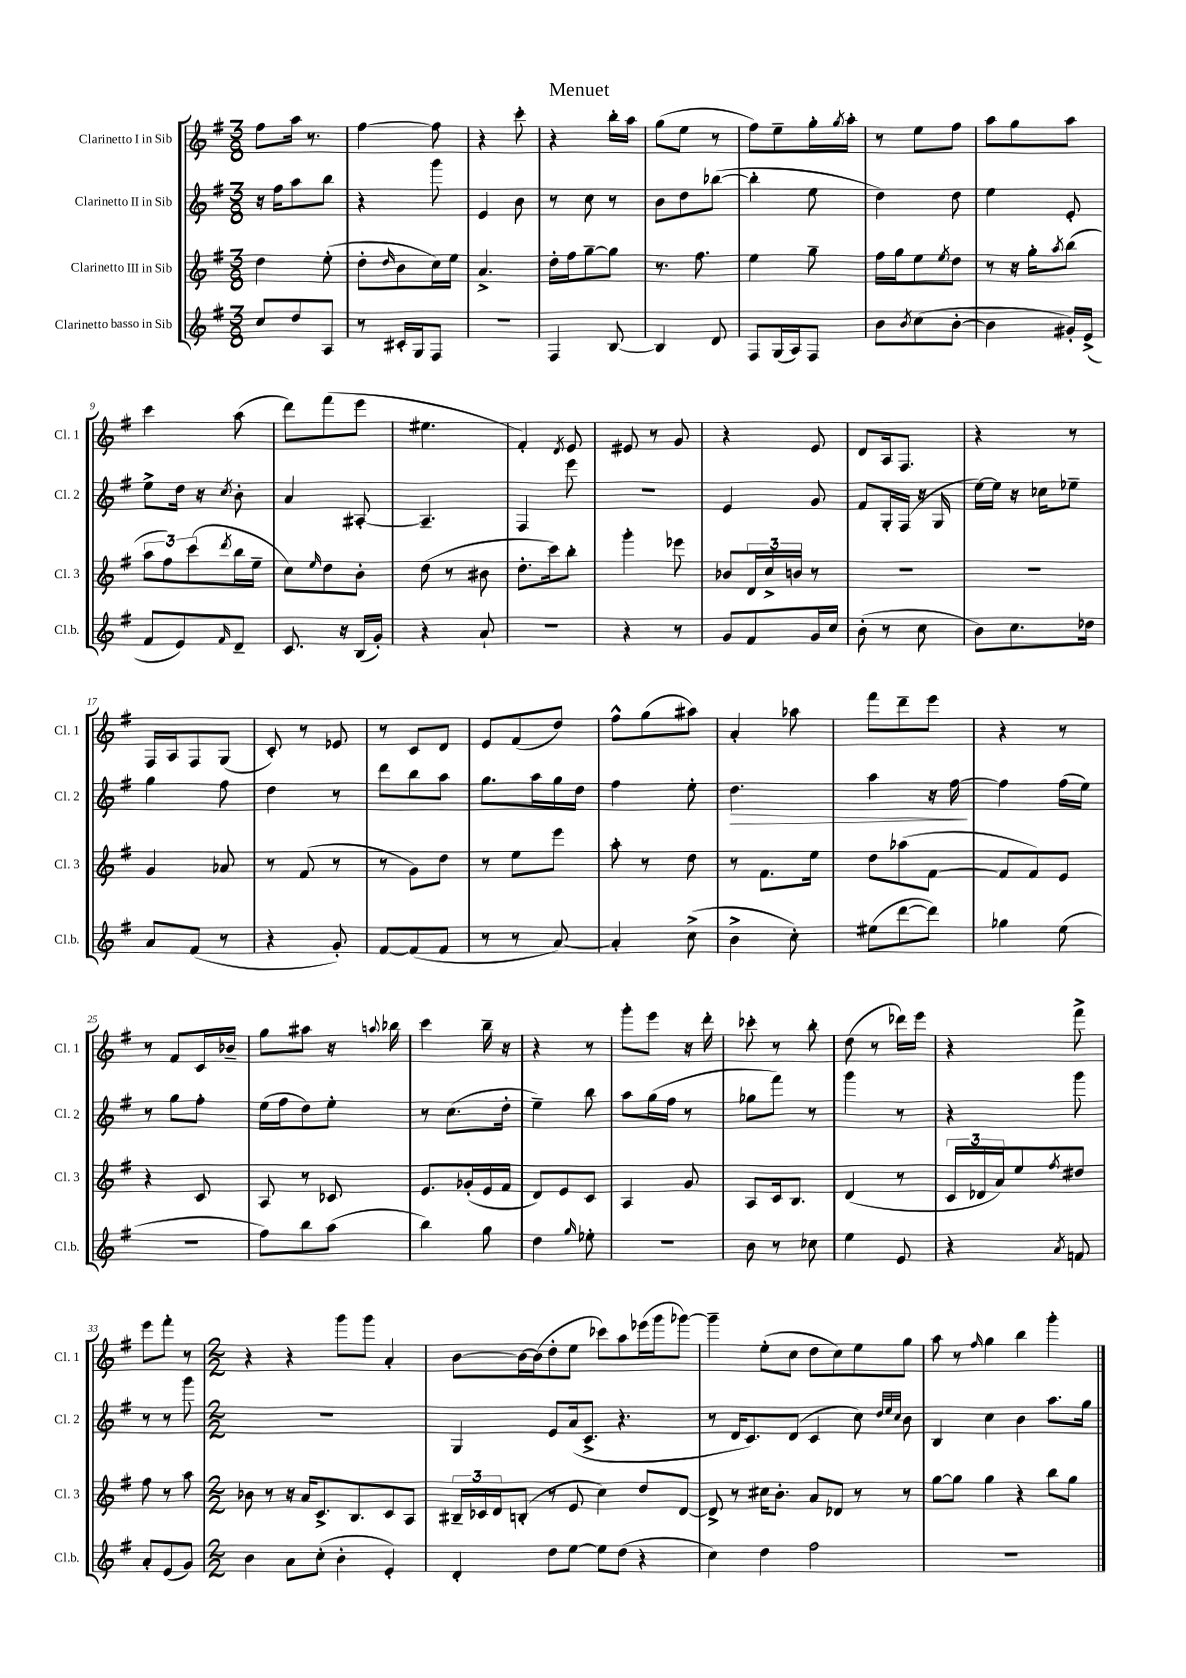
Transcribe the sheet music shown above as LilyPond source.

\header { title = "Menuet" }
<<
\new StaffGroup <<
\new Staff = "s0" \with { instrumentName = "Clarinetto I in Sib" shortInstrumentName = "Cl. 1" } {
    \clef treble \key g \major \numericTimeSignature \time 3/8
    fis''8 a''16 r8. |
    fis''4~ fis''8 |
    r4 c'''8-. |
    r4 b''16-. a''16 |
    g''8( e''8 r8 |
    fis''8) e''8-- g''16-. \acciaccatura { g''8 } a''16-. |
    r8 e''8 fis''8 |
    a''8 g''8 a''8 |
    c'''4 a''8( |
    d'''8) fis'''8( e'''8 |
    eis''4. |
    fis'4-.) \acciaccatura { d'8 } e'8 |
    eis'8 r8 g'8 |
    r4 e'8 |
    d'8 a16 fis8. |
    r4 r8 |
    fis16 a16 fis8 g8( |
    c'8-.) r8 ees'8 |
    r8 c'8 d'8 |
    e'8 fis'8( d''8) |
    fis''8-^ g''8( ais''8) |
    a'4-. aes''8 |
    fis'''8 d'''8-- e'''8 |
    r4 r8 |
    r8 fis'8 c'16 bes'16-- |
    g''8 ais''8 r16 \appoggiatura { a''8 } bes''16 |
    c'''4 b''16-- r16 |
    r4 r8 |
    g'''8-. e'''8 r16 d'''16-. |
    ces'''8-. r8 b''8-. |
    d''8( r8 des'''16) e'''16 |
    r4 fis'''8-> |
    e'''8 fis'''8-. r8 |
    \numericTimeSignature \time 2/2 r4 r4 g'''8 g'''8 a'4-. |
    b'8~ b'16~ b'16( d''8-. e''8 ces'''8) a''8 ees'''16( g'''16 ges'''8~) |
    ges'''4-- e''8-.( c''8 d''8 c''8) e''8 g''8 |
    a''8 r8 \grace { fis''16 } g''4 b''4 g'''4-. \bar "|." |
}
\new Staff = "s1" \with { instrumentName = "Clarinetto II in Sib" shortInstrumentName = "Cl. 2" } {
    \clef treble \key g \major \numericTimeSignature \time 3/8
    r16 fis''16 a''8 b''8 |
    r4 g'''8 |
    e'4 b'8 |
    r8 c''8 r8 |
    b'8 d''8 bes''8~( |
    bes''4-. e''8 |
    d''4) d''8 |
    e''4 e'8-. |
    e''8-> d''16 r16 \acciaccatura { c''8 } b'8-. |
    a'4 ais8~-. |
    ais4.-- |
    fis4 e'''8 |
    R4. |
    e'4 g'8 |
    fis'8 g16-. fis16( r16 g16 |
    e''16~) e''16 r16 ces''16 ees''8-- |
    g''4 fis''8 |
    d''4 r8 |
    d'''8 b''8 a''8 |
    g''8. a''16 g''16 d''16 |
    fis''4 e''8-. |
    d''4.\> |
    a''4 r16 fis''16~\! |
    fis''4 fis''16( e''16) |
    r8 g''8 fis''8-. |
    e''16( fis''16 d''8) e''8-. |
    r8 c''8.( d''16-. |
    e''4--) b''8 |
    a''8 g''16( fis''16 r8 |
    ges''8 fis'''8) r8 |
    g'''4 r8 |
    r4 g'''8 |
    r8 r8 g'''8 |
    \numericTimeSignature \time 2/2 R1 |
    g4 e'8 a'16( c'8.-> r4. |
    r8 d'16 c'8.) d'8( c'4 c''8) \grace { d''32 e''32 c''32 } b'8 |
    b4 c''4 b'4 a''8. g''16 \bar "|." |
}
\new Staff = "s2" \with { instrumentName = "Clarinetto III in Sib" shortInstrumentName = "Cl. 3" } {
    \clef treble \key g \major \numericTimeSignature \time 3/8
    d''4 e''8-.( |
    d''8-. \grace { d''16 } b'8 c''16) e''16 |
    a'4.-> |
    d''16-. fis''16 g''8~-- g''8 |
    r8. fis''8. |
    e''4 g''8-- |
    fis''16 g''16 e''8 \acciaccatura { e''8 } d''8 |
    r8 r16 g''16-. \acciaccatura { a''8 } b''8( |
    \tuplet 3/2 { a''8 fis''8) c'''8( } \acciaccatura { d'''8 } b''16 e''16-- |
    c''8) \grace { e''16 } d''8 b'8-. |
    d''8( r8 bis'8 |
    d''8.-. c'''16) b''8-. |
    g'''4-. ees'''8 |
    bes'8 \tuplet 3/2 { d'16 c''16-> b'16 } r8 |
    R4. |
    R4. |
    g'4 aes'8 |
    r8 fis'8( r8 |
    r8 g'8) d''8 |
    r8 e''8 e'''8 |
    a''8-. r8 d''8 |
    r8 fis'8. e''16 |
    d''8 aes''8( fis'8~ |
    fis'8 fis'8) e'8 |
    r4 c'8 |
    a8 r8 ces'8 |
    e'8. ges'16-.( e'16 fis'16 |
    d'8) e'8 c'8 |
    a4 g'8 |
    a8 c'16 b8. |
    d'4( r8 |
    \tuplet 3/2 { c'16 des'16 a'16) } e''8 \acciaccatura { fis''8 } dis''8 |
    fis''8 r8 a''8 |
    \numericTimeSignature \time 2/2 bes'8 r8 r16 a'16 c'8.-> b8. c'8 a8 |
    \tuplet 3/2 { bis16-- ces'16 d'16 } b8-.( r8 e'8 c''4) d''8 d'8~ |
    d'8-> r8 cis''16 b'8.-. a'8 des'8 r8 r8 |
    g''8~ g''8 g''4 r4 b''8 g''8 \bar "|." |
}
\new Staff = "s3" \with { instrumentName = "Clarinetto basso in Sib" shortInstrumentName = "Cl.b." } {
    \clef treble \key g \major \numericTimeSignature \time 3/8
    c''8 d''8 a8 |
    r8 cis'16-. g16 fis8 |
    R4. |
    fis4 b8~ |
    b4 d'8 |
    fis8 g16( a16) fis8 |
    b'8 \acciaccatura { b'8 } c''8( b'8~-. |
    b'4 gis'16-.) e'16->( |
    fis'8 e'8) \grace { fis'16 } d'8-- |
    c'8. r16 b16( g'16-.) |
    r4 a'8-! |
    R4. |
    r4 r8 |
    g'8 fis'8 g'16 c''16 |
    b'8-.( r8 c''8 |
    b'8) c''8. des''16 |
    a'8 fis'8( r8 |
    r4 g'8-.) |
    fis'8~ fis'8( fis'8 |
    r8 r8 a'8~) |
    a'4-. c''8->( |
    b'4-> c''8-.) |
    eis''8( d'''8~ d'''8) |
    ges''4 e''8( |
    R4. |
    fis''8) b''8 a''8( |
    b''4) g''8 |
    d''4 \grace { g''16 } ees''8-. |
    R4. |
    b'8 r8 ces''8 |
    e''4 e'8 |
    r4 \acciaccatura { a'8 } f'8 |
    a'8-. e'8( g'8) |
    \numericTimeSignature \time 2/2 b'4 a'8 c''8-.( b'4-. e'4-.) |
    d'4-. d''8 e''8~ e''8 d''8( r4 |
    c''4) d''4 fis''2 |
    R1 \bar "|." |
}
>>
>>
